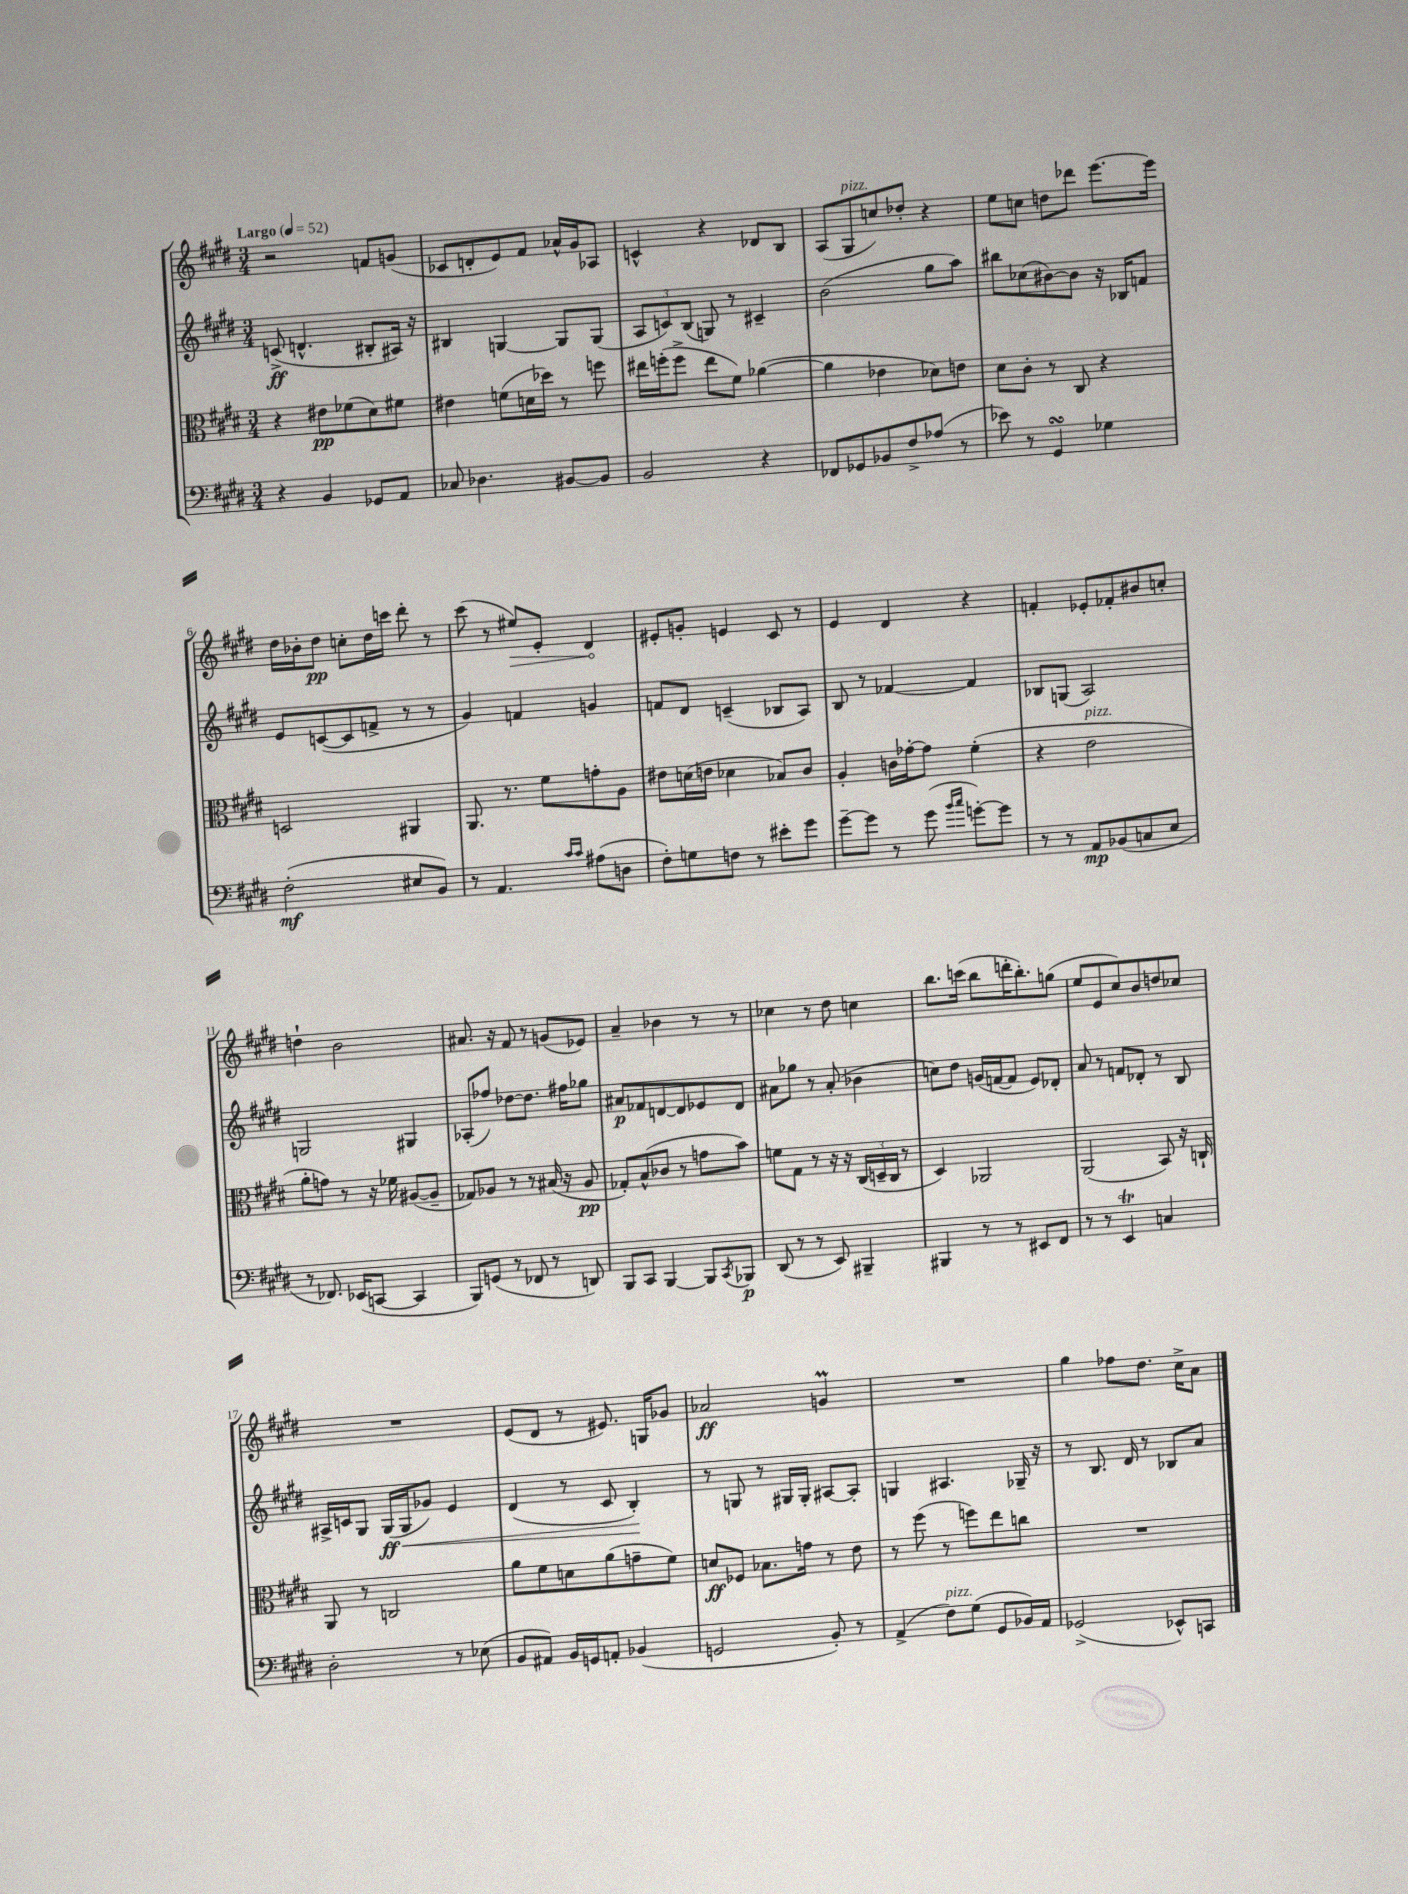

**kern	**dynam	**kern	**dynam	**kern	**dynam	**kern	**dynam
*part4	*part4	*part3	*part3	*part2	*part2	*part1	*part1
*staff4	*staff4	*staff3	*staff3	*staff2	*staff2	*staff1	*staff1
*clefF4	*	*clefC3	*	*clefG2	*	*clefG2	*
*k[f#c#g#d#]	*	*k[f#c#g#d#]	*	*k[f#c#g#d#]	*	*k[f#c#g#d#]	*
*M3/4	*	*M3/4	*	*M3/4	*	*M3/4	*
*MM52	*	*MM52	*	*MM52	*	*MM52	*
=1	=1	=1	=1	=1	=1	=1	=1
!	!	!	!	!	!	!LO:TX:a:B:t=Largo	!
4r	.	4r	.	(8cn^/	ff	2r	.
.	.	.	.	4.dn^^/	.	.	.
4BB/	.	8e#X\L	pp	.	.	.	.
.	.	(8f-X\	.	.	.	.	.
8GG-X/L	.	8d#\)	.	8B#X'/L	.	8fn/L	.
8AA/J	.	8f#X\J	.	16A#X/Jk)	.	(8gn/J	.
.	.	.	.	16r	.	.	.
=2	=2	=2	=2	=2	=2	=2	=2
8C-X/	.	4e#X\	.	4B#X/	.	8c-X/L	.
4.D-X\	.	.	.	.	.	8dn'/	.
.	.	(8fn\L	.	[4Gn/	.	8e/)	.
.	.	16dn\L	.	.	.	8f#/J	.
.	.	16dd-X\JJ)	.	.	.	.	.
[8BB#X/L	.	8r	.	8G/L]	.	16a-X^^/LL	.
.	.	.	.	.	.	16g#/J	.
8BB#/J]	.	8ffn\	.	(8G/J	.	8A-X/J	.
=3	=3	=3	=3	=3	=3	=3	=3
2BB/	.	16ee#X\LL	.	12A/L	.	4cn^^/	.
.	.	(16ffn'\J	.	.	.	.	.
.	.	.	.	12cn/)	.	.	.
.	.	8ff^\J	.	.	.	.	.
.	.	.	.	(12B/J	.	.	.
.	.	8ee#\L	.	8Gn/)	.	4r	.
.	.	8f#\J)	.	8r	.	.	.
4r	.	([4a-X\	.	4c#X~/	.	8d-X/L	.
.	.	.	.	.	.	8B/J	.
=4	=4	=4	=4	=4	=4	=4	=4
8FF-X/L	.	4a-\]	.	(2b\	.	(8A/L	.
!	!	!	!	!	!	!LO:TX:a:i:t=pizz.	!
8GG-X/	.	.	.	.	.	8G#/	.
8BB-X/	.	4e-X\	.	.	.	8ccn/)	.
8F#^/	.	.	.	.	.	8dd-X'/J	.
(8A-X/J	.	8d-X\L)	.	8gg#\L	.	4r	.
8r	.	8en\J	.	8aa\J)	.	.	.
=5	=5	=5	=5	=5	=5	=5	=5
8e-X\)	.	8d#\L	.	8bb#X\L	.	8ee\L	.
8r	.	8c#'\J	.	(8cc-X\	.	8ccn\J	.
4GG#sSsS/	.	8r	.	[8b#X\)	.	8ddn\L	.
.	.	8C#/	.	8b#\J]	.	8ddd-X\J	.
4G-X\	.	4r	.	16r	.	[8.eee\L	.
.	.	.	.	16B-X/KL	.	.	.
.	.	.	.	8fn/J	.	.	.
.	.	.	.	.	.	16eee\Jk]	.
!!LO:LB:g=z
=6	=6	=6	=6	=6	=6	=6	=6
(2F#'\	mf	2Dn/	.	8e/L	.	16dd#\LL	.
.	.	.	.	.	.	16b-X'\J	.
.	.	.	.	([8cn/	.	8dd#\J	pp
.	.	.	.	8c/]	.	8ccn'\L	.
.	.	.	.	8fn^/J	.	16dd#\L	.
.	.	.	.	.	.	16cccn\JJ	.
8E#X/L	.	4AA#X/	.	8r	.	8ddd#'\	.
8BB/J)	.	.	.	8r	.	8r	.
=7	=7	=7	=7	=7	=7	=7	=7
8r	.	8.AA/	.	4g#/)	.	(8ccc#\	.
4.AA/	.	.	.	.	.	8r	.
.	.	8.r	.	.	.	.	.
!	!	!	!	!	!	!	!LO:HP:b
.	.	.	.	4fn/	.	8ee#X/L)	>
.	.	8f#\L	.	.	.	8e'/J	.
16qqc#/LL	.	.	.	.	.	.	.
16qqc#/JJ	.	.	.	.	.	.	.
(8A#X\L	.	8gn'\	.	4gn/	.	4d#/	.
8Dn\J	.	8A\J	.	.	.	.	.
.	.	.	.	.	.	.	]
=8	=8	=8	=8	=8	=8	=8	=8
8F#'\L)	.	8e#X\L	.	8fn/L	.	8e#X'/L	.
8Gn\	.	(16dn\L	.	8d#/J	.	8gn'/J	.
.	.	16en\JJ	.	.	.	.	.
8Fn\J	.	4d-X\	.	(4cn~/	.	4en/	.
8r	.	.	.	.	.	.	.
8e#X'\L	.	8B-X/L)	.	8B-X/L	.	8c#/	.
8g#\J	.	8c#/J	.	8A/J)	.	8r	.
=9	=9	=9	=9	=9	=9	=9	=9
[8g#~\L	.	4A'/	.	8B/	.	4e/	.
8g#\J]	.	.	.	8r	.	.	.
8r	.	16cn\LL	.	[4f-X/	.	4d#/	.
.	.	[16g-X'\J	.	.	.	.	.
(8g#\	.	8g-\J]	.	.	.	.	.
16qqb/LL	.	.	.	.	.	.	.
16qqcc#/JJ	.	.	.	.	.	.	.
[8gn'\L)	.	(4f#'\	.	4f-/]	.	4r	.
8g\J]	.	.	.	.	.	.	.
=10	=10	=10	=10	=10	=10	=10	=10
8r	.	4r	.	8B-X/L	.	4fn'/	.
8r	.	.	.	(8Gn/J	.	.	.
!	!	!LO:TX:a:i:t=pizz.	!	!	!	!	!
8AA/L	mp	2e\	.	2A/)	.	8e-X'/L	.
(8BB-X/	.	.	.	.	.	8f-X'/	.
8Cn/	.	.	.	.	.	8b#X/	.
8E/J	.	.	.	.	.	8ccn'/J	.
!!LO:LB:g=z
=11	=11	=11	=11	=11	=11	=11	=11
8r	.	8a'\L	.	2Gn/	.	4ddn`\	.
8.FF-X/)	.	8gn\J)	.	.	.	.	.
.	.	8r	.	.	.	2b\	.
(16EE-X/KL	.	.	.	.	.	.	.
[8CCn/J	.	16r	.	.	.	.	.
.	.	16f-X\	.	.	.	.	.
4CC/]	.	([8A#X/L	.	4G#X/	.	.	.
.	.	8A#~/J]	.	.	.	.	.
=12	=12	=12	=12	=12	=12	=12	=12
8BBB/L)	.	8G-X/L)	.	(8A-X'/L	.	8.a#X/	.
(8GGn/J	.	8A-X/J	.	8ff-X/J)	.	.	.
.	.	.	.	.	.	16r	.
8r	.	8r	.	[8dd-X\L	.	8f#/	.
8FF-X/	.	8r	.	8.dd-\J]	.	8r	.
8r	.	(16B#X/	.	.	.	(8gn/L	.
.	.	16r	.	16ff#X\KL	.	.	.
8DDn/)	.	8A-/	pp	8gg-X\J	.	8e-X/J)	.
=13	=13	=13	=13	=13	=13	=13	=13
8BBB/L	.	8G-X'/L)	.	8a#X/L	p	4a~/	.
8CC#/J	.	(8B^^/	.	8f-X/	.	.	.
[4BBB/	.	8c-X/J	.	[8dn/	.	4b-X\	.
.	.	8r	.	8d/]	.	.	.
8BBB/L]	.	8gn\L	.	8e-X/	.	8r	.
8qCC#/	.	.	.	.	.	.	.
8BBB-X/J	p	8b\J)	.	8d/J	.	8r	.
=14	=14	=14	=14	=14	=14	=14	=14
(8DD#/	.	8fn\L	.	8a#X\L	.	4cc-X\	.
8r	.	8G#\J	.	8gg-X\J	.	.	.
8r	.	8r	.	8r	.	8r	.
8EE/)	.	16r	.	(8a#'/	.	8dd#\	.
.	.	16r	.	.	.	.	.
4BBB#X~/	.	(24C#/LL	.	4b-X\	.	4ccn\	.
.	.	24Dn~/	.	.	.	.	.
.	.	24C#/JJ	.	.	.	.	.
.	.	8r	.	.	.	.	.
=15	=15	=15	=15	=15	=15	=15	=15
4BBB#X/	.	4D#/)	.	8ccn\L)	.	8.bb\L	.
.	.	.	.	8dd#\J	.	.	.
.	.	.	.	.	.	(16cccn\Jk	.
8r	.	2AA-X/	.	(16gn/LL	.	8bb\L	.
.	.	.	.	[16fn/J	.	.	.
8r	.	.	.	8f/J]	.	16dddn'\K	.
.	.	.	.	.	.	8.bb'\)	.
8EE#X/L	.	.	.	8e/L)	.	.	.
8FF#/J	.	.	.	8d-X'/J	.	(8ggn\J	.
=16	=16	=16	=16	=16	=16	=16	=16
8r	.	(2AA/	.	8a/	.	8ee/L	.
8r	.	.	.	8r	.	8e/	.
4EET/	.	.	.	8fn/L	.	8cc#/)	.
.	.	.	.	8d-X'/J	.	8b/	.
4Cn/	.	8BB/)	.	8r	.	8ddn/	.
.	.	16r	.	8B/	.	8cc-X/J	.
.	.	16Cn`/	.	.	.	.	.
!!LO:LB:g=z
=17	=17	=17	=17	=17	=17	=17	=17
2D#'\	.	8AA/	.	16A#X^/LL	.	2.r	.
.	.	.	.	16cn/J	.	.	.
.	.	8r	.	8G#/J	.	.	.
.	.	2Cn/	.	(16G#/LL	ff	.	.
!	!	!	!	!	!LO:HP:b	!	!
.	.	.	.	16G#/J	<	.	.
.	.	.	.	8g-X/J)	.	.	.
8r	.	.	.	4e/	.	.	.
(8E-X\	.	.	.	.	.	.	.
=18	=18	=18	=18	=18	=18	=18	=18
8BB/L	.	8a\L	.	(4d#/	.	(8e/L	.
8AA#X/J)	.	8f#\	.	.	.	8d#/J	.
16BB/LL	.	8dn\	.	8r	.	8r	.
16GGn/J	.	.	.	.	.	.	.
8AAn'/J	.	(8a\	.	8c#/	.	8.e#X/)	.
(4BB-X/	.	8gn~\	.	4B'/)	.	.	.
.	.	.	.	.	.	16Gn/KL	.
.	.	8f#\J)	.	.	.	8g-X/J	.
.	.	.	.	.	[	.	.
=19	=19	=19	=19	=19	=19	=19	=19
2GGn/	.	8dn/L	ff	8r	.	2a-X/	ff
.	.	8F-X/J	.	8Gn/	.	.	.
.	.	8.B-X\L	.	8r	.	.	.
.	.	.	.	16G#X/LL	.	.	.
.	.	16gn\Jk	.	16G#'/JJ	.	.	.
8BB'/)	.	8r	.	[8A#X/L	.	4gnM/	.
8r	.	8e\	.	8A#'/J]	.	.	.
=20	=20	=20	=20	=20	=20	=20	=20
(4AA^/	.	8r	.	4Gn/	.	2.r	.
.	.	(8ff#\	.	.	.	.	.
!LO:TX:a:i:t=pizz.	!	!	!	!	!	!	!
8F#\L)	.	8r	.	4.A#X/	.	.	.
(8G#\J	.	8ffn\L)	.	.	.	.	.
8GG#/L	.	8ee\	.	.	.	.	.
16BB-X/L)	.	8ccn\J	.	16G-X~/	.	.	.
16AA/JJ	.	.	.	16r	.	.	.
=21	=21	=21	=21	=21	=21	=21	=21
(2GG-X^/	.	2.r	.	8r	.	4gg#\	.
.	.	.	.	8.B/	.	.	.
.	.	.	.	.	.	8ff-X\L	.
.	.	.	.	16d#/	.	.	.
.	.	.	.	8r	.	8.dd#\J	.
8EE-X^^/L)	.	.	.	8B-X/L	.	.	.
.	.	.	.	.	.	16cc#^\KL	.
8CCn/J	.	.	.	8a/J	.	8a\J	.
==	==	==	==	==	==	==	==
*-	*-	*-	*-	*-	*-	*-	*-
